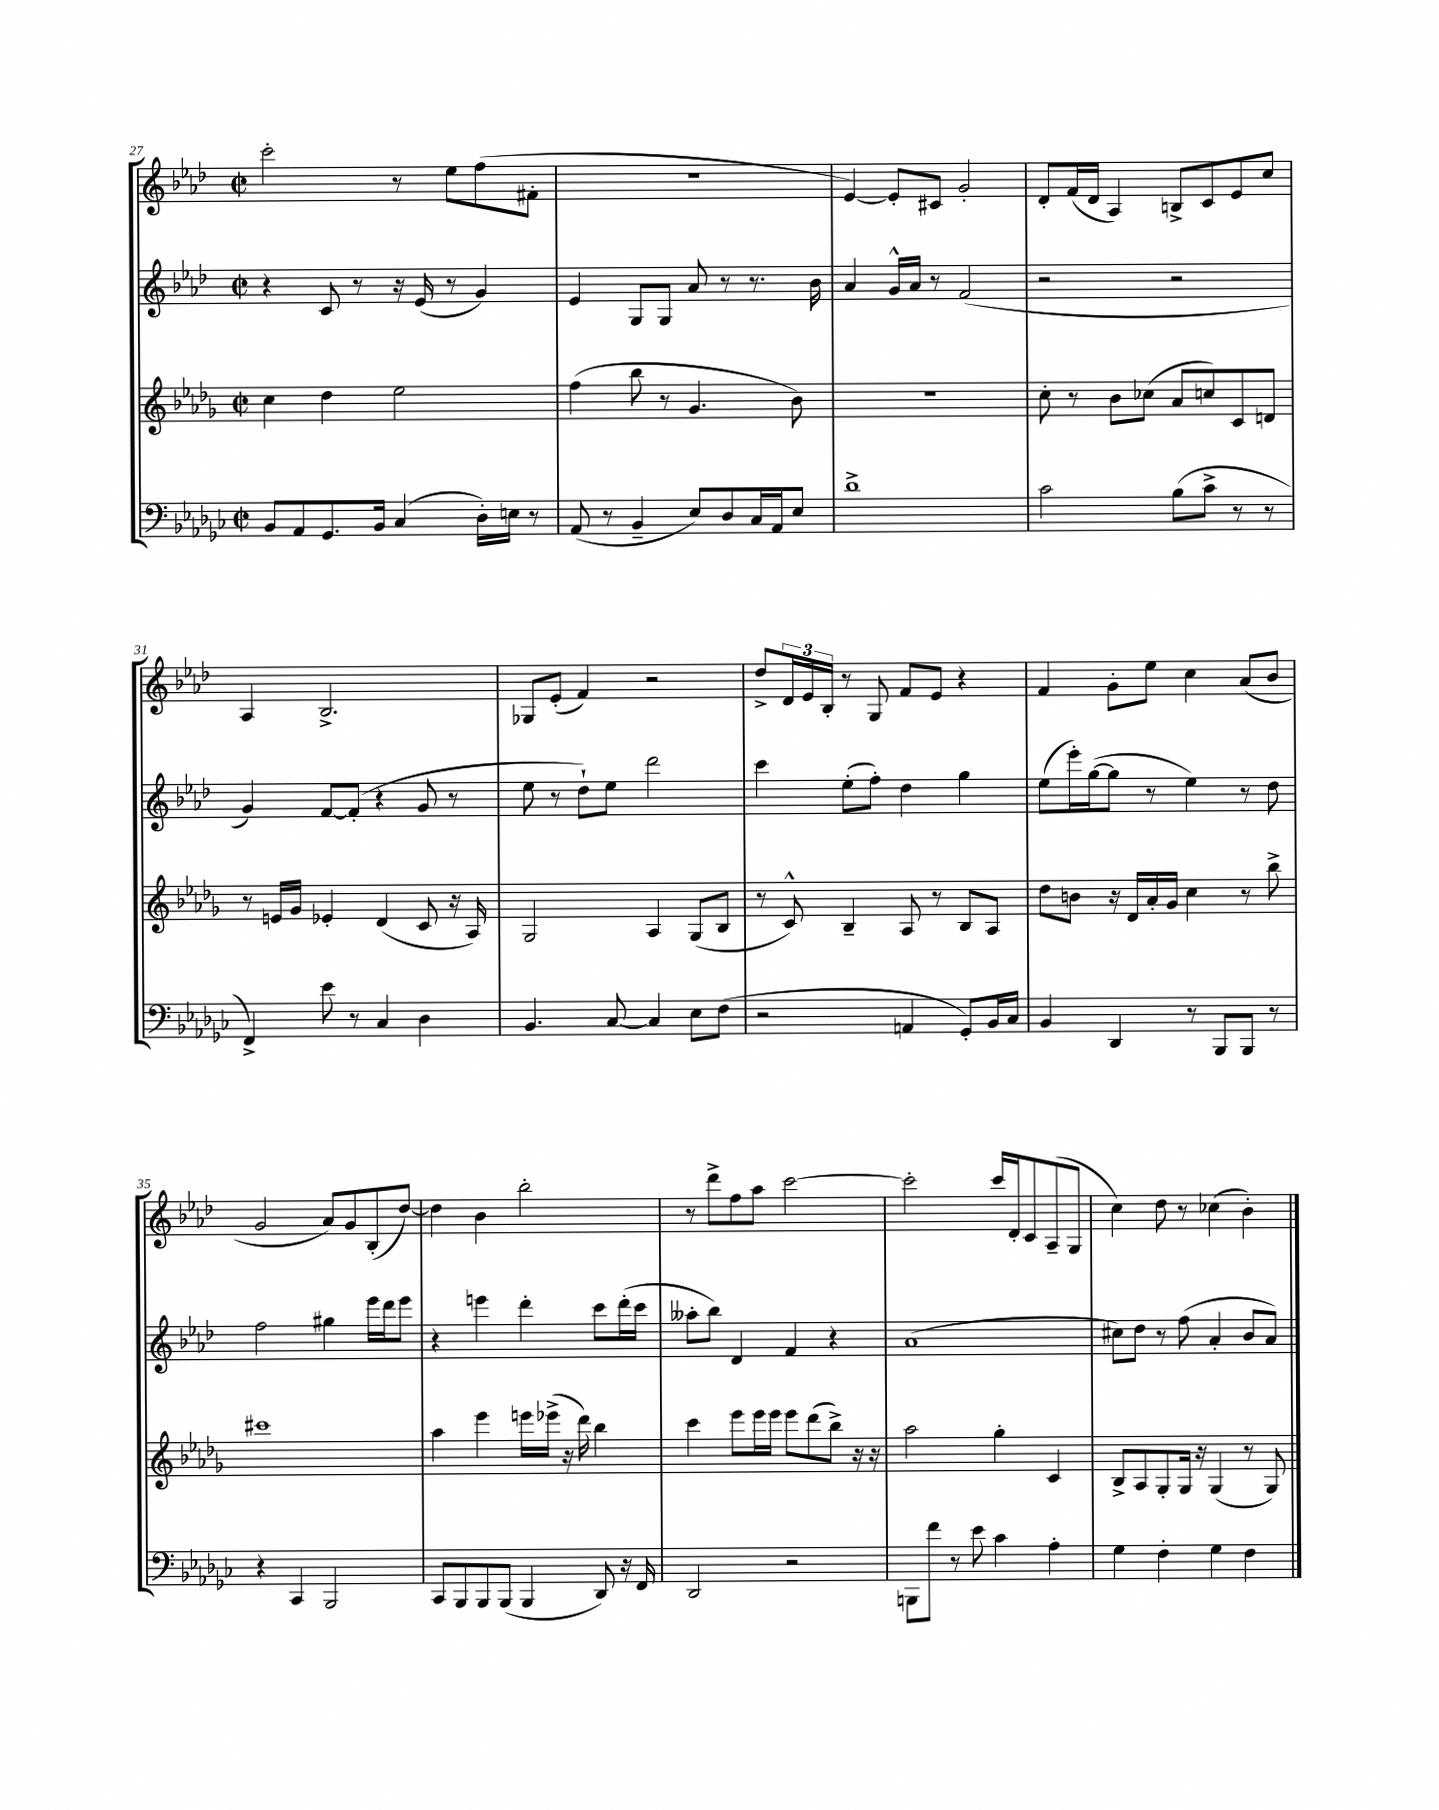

**kern	**kern	**kern	**kern
*staff4	*staff3	*staff2	*staff1
*clefF4	*clefG2	*clefG2	*clefG2
*k[b-e-a-d-g-c-]	*k[b-e-a-d-g-]	*k[b-e-a-d-]	*k[b-e-a-d-]
*M2/2	*M2/2	*M2/2	*M2/2
*met(c|)	*met(c|)	*met(c|)	*met(c|)
8BB-	4cc	4r	2ccc'
8AA-	.	.	.
8.GG-	4dd-	8c	.
.	.	8r	.
16BB-	.	.	.
(4C-	2ee-	16r	8r
.	.	(16e-	.
.	.	8r	8ee-
16D-')	.	4g)	(8ff
16E	.	.	.
8r	.	.	8f#'
=	=	=	=
(8AA-	(4ff	4e-	1r
8r	.	.	.
4BB-~	8bb-	8G	.
.	8r	8G	.
8E-)	4.g-	8a-	.
8D-	.	8r	.
16C-	.	8.r	.
16AA-	.	.	.
8E-	8b-)	.	.
.	.	16b-	.
=	=	=	=
1d-^	1r	4a-	[4e-)
.	.	16g^^	8e-']
.	.	16a-	.
.	.	8r	8c#
.	.	(2f	2g'
=	=	=	=
2c-	8cc'	2r	8d-'
.	8r	.	(16f
.	.	.	16d-
.	8b-	.	4A-)
.	(8cc-	.	.
(8B-	8a-	2r	8B^
8c-^	8cc)	.	8c
8r	8c	.	8e-
8r	8d	.	8cc
=	=	=	=
4FF^)	8r	4g)	4A-
.	16e	.	.
.	16g-	.	.
8e-	4e-'	[8f	2.B-^
8r	.	(8f']	.
4C-	(4d-	4r	.
4D-	8c	8g	.
.	16r	8r	.
.	16A-)	.	.
=	=	=	=
4.BB-	2G-	8ee-	8G-
.	.	8r	(8e-'
.	.	8dd-`)	4f)
[8C-	.	8ee-	.
4C-]	4A-	2ddd-	2r
8E-	(8G-	.	.
(8F	8B-	.	.
=	=	=	=
2r	8r	4ccc	8dd-^
.	8c^^)	.	24d-
.	.	.	24e-
.	.	.	24B-'
.	4B-~	(8ee-'	8r
.	.	8ff')	8G
4AA	8A-	4dd-	8f
.	8r	.	8e-
8GG-')	8B-	4gg	4r
16BB-	8A-	.	.
16C-	.	.	.
=	=	=	=
4BB-	8dd-	(8ee-	4f
.	8b	16eee-')	.
.	.	([16gg	.
4DD-	16r	8gg]	8g'
.	16d-	.	.
.	16a-'	8r	8ee-
.	16g-	.	.
8r	4cc	4ee-)	4cc
8BBB-	.	.	.
8BBB-	8r	8r	(8a-
8r	8bb-^	8dd-	8b-
=	=	=	=
4r	1ccc#	2ff	2g
4CC-	.	.	.
2BBB-	.	4gg#	8a-)
.	.	.	8g
.	.	16eee-	(8B-'
.	.	16ddd-	.
.	.	8eee-	[8dd-)
=	=	=	=
8CC-	4aa-	4r	4dd-]
8BBB-	.	.	.
8BBB-	4eee-	4eee	4b-
(8BBB-	.	.	.
4BBB-	16eee	4ddd-'	2bb-'
.	(16eee-^	.	.
.	16r	.	.
.	16ddd-)	.	.
8DD-)	4bb-	8ccc	.
16r	.	(16ddd-'	.
16FF	.	16ccc	.
=	=	=	=
2DD-	4ccc	8aa--'	8r
.	.	8bb-)	8ddd-^
.	8eee-	4d-	8ff
.	16eee-	.	8aa-
.	16eee-	.	.
2r	8eee-	4f	[2ccc
.	(8ddd-	.	.
.	8bb-^)	4r	.
.	16r	.	.
.	16r	.	.
=	=	=	=
8BBB	2aa-	(1a-	2ccc']
8f	.	.	.
8r	.	.	.
8e-	.	.	.
4c-	4gg-'	.	16ccc
.	.	.	16d-'
.	.	.	8c
4A-'	4c	.	(8A-~
.	.	.	8G
=	=	=	=
4G-	8B-^	8cc#)	4cc)
.	8A-	8dd-	.
4F'	8G-'	8r	8dd-
.	16G-	(8ff	8r
.	16r	.	.
4G-	(4G-	4a-'	(4cc-
4F	8r	8b-	4b-')
.	8G-)	8a-)	.
==	==	==	==
*-	*-	*-	*-
